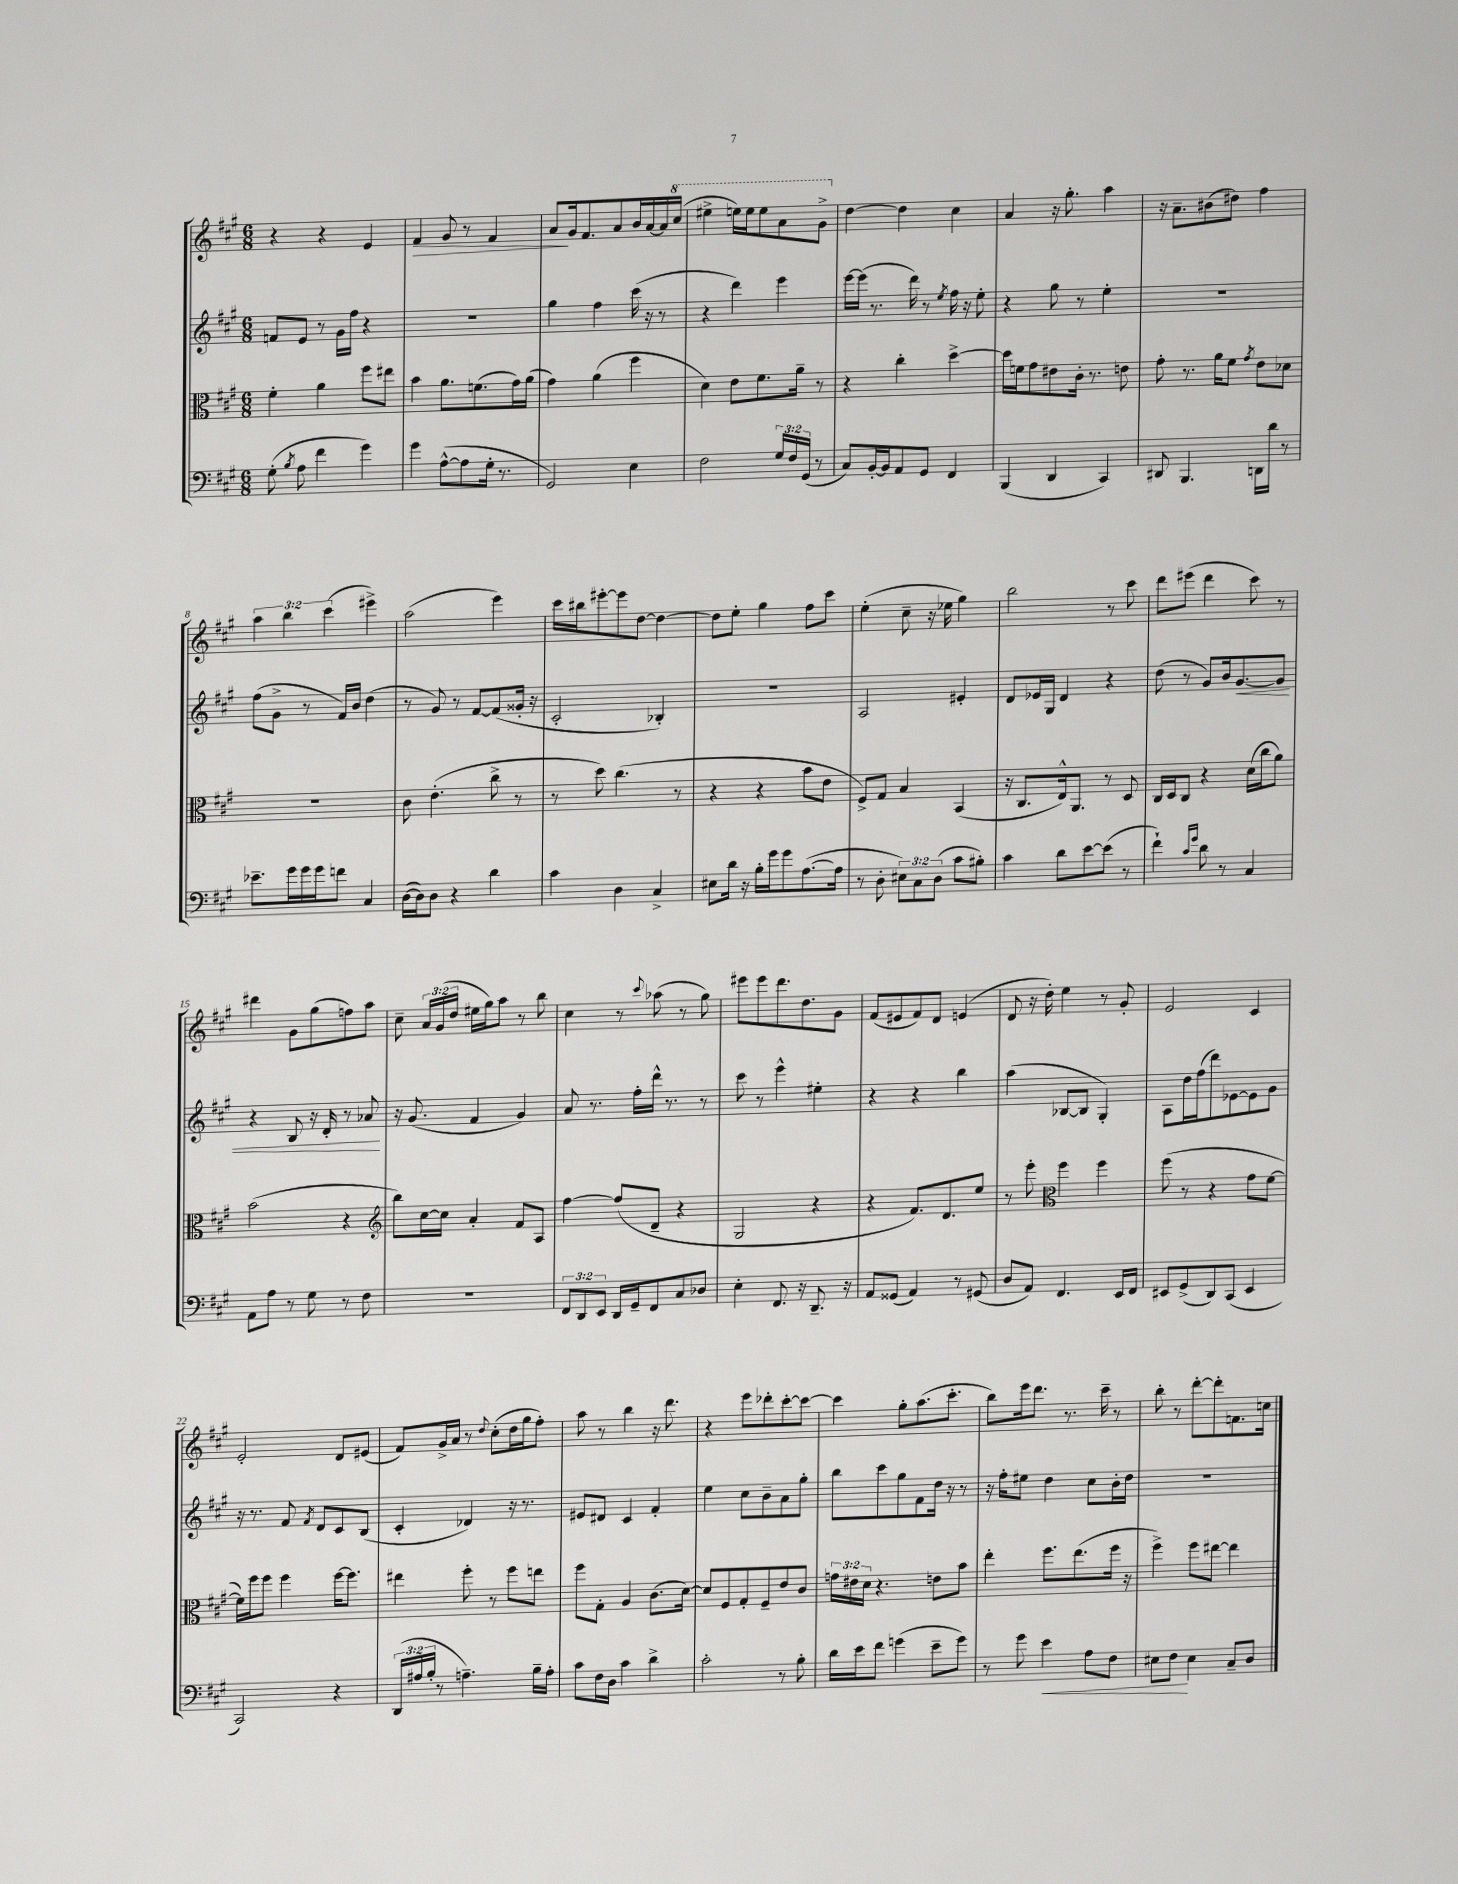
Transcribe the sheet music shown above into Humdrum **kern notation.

**kern	**dynam	**kern	**kern	**dynam	**kern	**dynam
*part4	*part4	*part3	*part2	*part2	*part1	*part1
*staff4	*staff4	*staff3	*staff2	*staff2	*staff1	*staff1
*clefF4	*	*clefC3	*clefG2	*	*clefG2	*
*k[f#c#g#]	*	*k[f#c#g#]	*k[f#c#g#]	*	*k[f#c#g#]	*
*M6/8	*	*M6/8	*M6/8	*	*M6/8	*
=1	=1	=1	=1	=1	=1	=1
(8G#'\	.	4f#'\	8fn/L	.	4r	.
8qB/	.	.	.	.	.	.
8A\	.	.	8e/J	.	.	.
4f#\	.	4a\	8r	.	4r	.
.	.	.	16g#\LL	.	.	.
.	.	.	16ff#\JJ	.	.	.
4g#\)	.	8ff#\L	4r	.	4e/	.
.	.	8ee#X\J	.	.	.	.
=2	=2	=2	=2	=2	=2	=2
!	!	!	!	!	!	!LO:HP:b
4g#\	.	4b\	2.r	.	4f#/	>
([8A^^\L	.	8.a\L	.	.	8g#/	.
8A\]	.	.	.	.	8r	.
.	.	(8.fn\	.	.	.	.
16G#'\Jk	.	.	.	.	4f#/	.
8.r	.	.	.	.	.	.
.	.	16g#\L)	.	.	.	.
.	.	(16a\JJ	.	.	.	.
=3	=3	=3	=3	=3	=3	=3
2GG#/)	.	4g#\)	4gg#\	.	8a/L	.
.	.	.	.	.	16g#/k	]
.	.	.	.	.	8.f#/	.
.	.	(4a\	4ff#\	.	.	.
.	.	.	.	.	8a/	.
4E\	.	4ff#\	(16ccc#\	.	16b/L	.
.	.	.	16r	.	[16a/	.
.	.	.	8r	.	16a/]	.
*	*	*	*	*	*8va	*
.	.	.	.	.	(16ccc#/JJ	.
=4	=4	=4	=4	=4	=4	=4
2F#\	.	4d\)	4r	.	4eee#X^\	.
.	.	8e\L	4ddd\)	.	16eeen\LL)	.
.	.	.	.	.	16eee\J	.
.	.	8.f#\	.	.	8eee\	.
24G#/LL	.	.	4eee\	.	8aa\	.
24F#/	.	.	.	.	.	.
.	.	16a~\Jk	.	.	.	.
(24GG#/JJ	.	.	.	.	.	.
8r	.	8r	.	.	8gg#^\J	.
=5	=5	=5	=5	=5	=5	=5
*	*	*	*	*	*X8va	*
8C#/L)	.	4r	[16eee\LL	.	[4dd\	.
.	.	.	(16eee\JJ]	.	.	.
[16BB'/L	.	.	8.r	.	.	.
16BB/J]	.	.	.	.	.	.
8AA/	.	4cc#'\	.	.	4dd\]	.
.	.	.	16ddd\)	.	.	.
8GG#/J	.	.	8r	.	.	.
.	.	.	8qee/	.	.	.
4FF#/	.	[4dd^\	16ff#\	.	4cc#\	.
.	.	.	16r	.	.	.
.	.	.	8ee'\	.	.	.
=6	=6	=6	=6	=6	=6	=6
(4BBB/	.	16dd\LL]	4r	.	4a/	.
.	.	16fn\J	.	.	.	.
.	.	8g#\	.	.	.	.
4DD/	.	8e#X\	8gg#\	.	16r	.
.	.	.	.	.	8.gg#'\	.
.	.	16c#'\Jk	8r	.	.	.
.	.	8.r	.	.	.	.
4CC#/)	.	.	4ee'\	.	4aa\	.
.	.	8en\	.	.	.	.
=7	=7	=7	=7	=7	=7	=7
8DD#X/	.	8g#'\	2.r	.	16r	.
.	.	.	.	.	8.a~\L	.
4.BBB/	.	8.r	.	.	.	.
.	.	.	.	.	(8b#X\	.
.	.	16a\KL	.	.	.	.
.	.	8f#\J	.	.	8dd#X\J)	.
.	.	8qg#/	.	.	.	.
16DDn\LL	.	8e\L	.	.	4ff#\	.
16d\JJ	.	.	.	.	.	.
8r	.	8d-X\J	.	.	.	.
!!LO:LB:g=z
=8	=8	=8	=8	=8	=8	=8
8.e-X~\L	.	2.r	(8ff#\L	.	6aa\	.
.	.	.	8g#^\J	.	.	.
.	.	.	.	.	6bb\	.
16g#\L	.	.	.	.	.	.
16g#\	.	.	8r	.	.	.
16g#\J	.	.	.	.	.	.
.	.	.	.	.	(6ccc#\	.
8fn\J	.	.	16f#/LL)	.	.	.
.	.	.	16b/JJ	.	.	.
4C#/	.	.	(4dd\	.	4eee#X^\)	.
=9	=9	=9	=9	=9	=9	=9
([16D\LL	.	8c#\	8r	.	(2aa\	.
16D\J])	.	.	.	.	.	.
8D\J	.	(4.e'\	8g#/)	.	.	.
4r	.	.	8r	.	.	.
.	.	.	[8f#/L	.	.	.
4d\	.	8cc#^\	(8f#/]	.	4eee\)	.
.	.	8r	16g##X'/Jk	.	.	.
.	.	.	16r	.	.	.
=10	=10	=10	=10	=10	=10	=10
4c#\	.	8r	2c#'/	.	16ccc#\LL	.
.	.	.	.	.	16bb#X\J	.
.	.	8dd\)	.	.	[8eee#X'\	.
4D\	.	(4.cc#\	.	.	8eee#\]	.
.	.	.	.	.	[8dd\J	.
4C#^/	.	.	4B-X'/)	.	4dd\_	.
.	.	8r	.	.	.	.
=11	=11	=11	=11	=11	=11	=11
8E#X\L	.	4r	2.r	.	8dd\L]	.
16d\Jk	.	.	.	.	8ee'\J	.
16r	.	.	.	.	.	.
16B'\LL	.	4r	.	.	4gg#\	.
16g#\J	.	.	.	.	.	.
8g#\	.	.	.	.	.	.
([8.A\	.	8b\L	.	.	8ff#\L	.
.	.	8e\J	.	.	8ccc#\J	.
16A\Jk]	.	.	.	.	.	.
=12	=12	=12	=12	=12	=12	=12
8r	.	8F#^/L)	2A/	.	(4ee'\	.
8D'\	.	8G#/J	.	.	.	.
12E#X\L)	.	4B/	.	.	8cc#~\	.
12C#\	.	.	.	.	.	.
.	.	.	.	.	16r	.
(12D\J	.	.	.	.	.	.
.	.	.	.	.	16ee-X\	.
8c#\L	.	(4BB/	4e#X'/	.	4gg#\)	.
8B#X'\J)	.	.	.	.	.	.
=13	=13	=13	=13	=13	=13	=13
4c#\	.	16r	8d/L	.	2bb\	.
.	.	8.C#/L	.	.	.	.
.	.	.	16e-X/L	.	.	.
.	.	.	16G#/JJ	.	.	.
8d\L	.	16E^^/k)	4d/	.	.	.
.	.	8.AA/J	.	.	.	.
[8e\	.	.	.	.	.	.
(8e\J]	.	8r	4r	.	8r	.
8r	.	8D/	.	.	8ccc#\	.
=14	=14	=14	=14	=14	=14	=14
4f#`\)	.	16C#/LL	(8dd\	.	8ddd\L	.
.	.	16D/J	.	.	.	.
.	.	8C#/J	8r	.	(8eee#X\J	.
16qqc#/LL	.	.	.	.	.	.
16qqg#/JJ	.	.	.	.	.	.
8d\	.	4r	8g#/L)	.	4ddd\	.
8r	.	.	16b/k	.	.	.
!	!	!	!	!LO:HP:b	!	!
.	.	.	[8.g#/	<	.	.
4C#/	.	(16d\LL	.	.	8ccc#\)	.
.	.	16cc#\J	.	.	.	.
.	.	8a\J)	8g#/J]	.	8r	.
!!LO:LB:g=z
=15	=15	=15	=15	=15	=15	=15
8AA\L	.	(2b\	4r	.	4ddd#X\	.
8A\J	.	.	.	.	.	.
8r	.	.	8B/	.	8g#\L	.
8G#\	.	.	16r	.	(8gg#\	.
.	.	.	16d'/	.	.	.
8r	.	4r	8r	.	8ffn\)	.
8F#\	.	.	8a-X/	.	8aa\J	.
.	.	.	.	[	.	.
=16	=16	=16	=16	=16	=16	=16
*	*	*clefG2	*	*	*	*
2.r	.	8bb\L)	16r	.	8cc#~\	.
.	.	.	(8.g#/	.	.	.
.	.	[16cc#\L	.	.	24a/LL	.
.	.	.	.	.	(24g#/	.
.	.	16cc#\JJ]	.	.	.	.
.	.	.	.	.	24dd/JJ	.
.	.	4a'/	4f#/	.	16ee#X\LL	.
.	.	.	.	.	16gg#\J)	.
.	.	.	.	.	8aa\J	.
.	.	8f#/L	4g#/)	.	8r	.
.	.	8A/J	.	.	8bb\	.
=17	=17	=17	=17	=17	=17	=17
12FF#/L	.	[4ff#\	8a/	.	4cc#\	.
12DD/	.	.	.	.	.	.
.	.	.	8.r	.	.	.
12EE/J	.	.	.	.	.	.
16DD/LL	.	(8ff#/L]	.	.	8r	.
16GG#~/J	.	.	16ff#'\LL	.	.	.
.	.	.	.	.	8qqccc#/	.
8FF#/	.	8d~/J	16ddd^^\JJ	.	(8aa-X\	.
.	.	.	8.r	.	.	.
8C#/	.	4r	.	.	8r	.
8D-X/J	.	.	8r	.	8gg#\)	.
=18	=18	=18	=18	=18	=18	=18
4E'\	.	2G#/	8ccc#\	.	8eee#X\L	.
.	.	.	8r	.	8eee#\	.
8.FF#/	.	.	4eee^^\	.	8.ddd\	.
16r	.	.	.	.	8.dd\	.
8.DD~/	.	4r	4ee#X'\	.	.	.
.	.	.	.	.	8g#\J	.
16r	.	.	.	.	.	.
=19	=19	=19	=19	=19	=19	=19
8AA/L	.	4r	4r	.	(8f#/L	.
(8GG##X/J	.	.	.	.	8e#X/	.
4AA/)	.	8.f#/L)	4r	.	8f#/)	.
.	.	.	.	.	8d/J	.
.	.	8.d/	.	.	.	.
8r	.	.	4bb\	.	(4en/	.
(8GG#X/	.	8ee/J	.	.	.	.
=20	=20	=20	=20	=20	=20	=20
8D/L	.	8r	(4aa\	.	8d/	.
8AA/J)	.	8eee'\	.	.	16r	.
.	.	.	.	.	16dd'\)	.
*	*	*clefC3	*	*	*	*
4.FF#/	.	4ff#\	[8B-X/L	.	4ee\	.
.	.	.	8B-/J]	.	.	.
.	.	4ff#\	4G#'/)	.	8r	.
16EE/LL	.	.	.	.	8g#'/	.
16FF#/JJ	.	.	.	.	.	.
=21	=21	=21	=21	=21	=21	=21
8EE#X/L	.	(8ff#\	8A\L	.	2e/	.
(8GG#^/	.	8r	16dd\L	.	.	.
.	.	.	(16ff#\J	.	.	.
8DD/)	.	4r	8ddd\)	.	.	.
(8CC#/J	.	.	[8e-X\	.	.	.
4EE#/	.	8g#\L	8e-\]	.	4c#/	.
.	.	[8f#\J	8g#\J	.	.	.
!!LO:LB:g=z
=22	=22	=22	=22	=22	=22	=22
2CC#/)	.	16f#\LL])	16r	.	2e'/	.
.	.	16ff#\J	8.r	.	.	.
.	.	8ff#\J	.	.	.	.
.	.	4ff#\	8f#/	.	.	.
.	.	.	8qf#/	.	.	.
.	.	.	8d/L	.	.	.
4r	.	[16ff#\KL	8c#/	.	8d/L	.
.	.	8.ff#\J]	.	.	.	.
.	.	.	(8B/J	.	(8e#X/J	.
=23	=23	=23	=23	=23	=23	=23
(24DD/LL	.	4ee#X\	4c#'/	.	8f#/L)	.
24A#X/	.	.	.	.	.	.
24B'/JJ	.	.	.	.	.	.
8r	.	.	.	.	16g#^/L	.
.	.	.	.	.	16a/JJ	.
4.An~\)	.	8ff#'\	4d-X/)	.	8r	.
.	.	.	.	.	8qqdd/	.
.	.	8r	.	.	(8cc#'\L	.
.	.	8ff#\L	16r	.	16dd\L	.
.	.	.	8.r	.	16gg#\J	.
16B~\LL	.	8een\J	.	.	8ff#'\J)	.
16A'\JJ	.	.	.	.	.	.
=24	=24	=24	=24	=24	=24	=24
8c#\L	.	8ff#\L	8e#X/L	.	8aa\	.
16F#\L	.	8G#'\J	8d#X/J	.	8r	.
16D\JJ	.	.	.	.	.	.
4c#\	.	4A/	4c#/	.	4bb\	.
4d^\	.	(8.c#\L	4f#'/	.	16r	.
.	.	.	.	.	8.ddd\	.
.	.	[16d\Jk)	.	.	.	.
=25	=25	=25	=25	=25	=25	=25
2c#'\	.	8d/L]	4ee\	.	4r	.
.	.	8F#/	.	.	.	.
.	.	8G#'/	8cc#\L	.	8eee\L	.
.	.	8F#~/	8b~\	.	8ddd-X'\	.
8r	.	8e/	8a\	.	[8ccc#'\	.
8B'\	.	8c#/J	8gg#'\J	.	8ccc#\J_	.
=26	=26	=26	=26	=26	=26	=26
16d\LL	.	24gn\LL	8bb\L	.	4ccc#\]	.
.	.	24e#X\	.	.	.	.
16e\J	.	.	.	.	.	.
.	.	24d\JJ	.	.	.	.
8f#\J	.	4.r	8ccc#\	.	.	.
(4gn\	.	.	8gg#\	.	8gg#'\L	.
.	.	.	8f#\	.	(8.aa\	.
8e~\L	.	8en\L	16dd\Jk	.	.	.
.	.	.	16r	.	8.ccc#'\J	.
8g\J)	.	8b\J	8r	.	.	.
=27	=27	=27	=27	=27	=27	=27
8r	.	4ee'\	16r	.	8bb\L)	.
.	.	.	16ff#'\KL	.	.	.
8g#\	.	.	8ee#X\J	.	16eee\k	.
.	.	.	.	.	8.ddd\J	.
!	!LO:HP:b	!	!	!	!	!
4e\	<	8.ff#\L	4dd\	.	.	.
.	.	.	.	.	8.r	.
.	.	(8.ee\	.	.	.	.
8A\L	.	.	8cc#\L	.	.	.
.	.	.	.	.	16ccc#~\	.
8F#\J	.	16ff#\Jk	16b'\L	.	8r	.
.	.	16r	16dd\JJ	.	.	.
=28	=28	=28	=28	=28	=28	=28
8E#X\L	.	4ff#^\)	2.r	.	8bb'\	.
8F#\J	.	.	.	.	8r	.
4E#\	[	8ff#\L	.	.	[8ddd'\L	.
.	.	[8ee#X\J	.	.	8ddd'\]	.
8C#~/L	.	4ee#\]	.	.	8.fn\	.
8D/J	.	.	.	.	.	.
.	.	.	.	.	16ccn\Jk	.
==	==	==	==	==	==	==
*-	*-	*-	*-	*-	*-	*-
